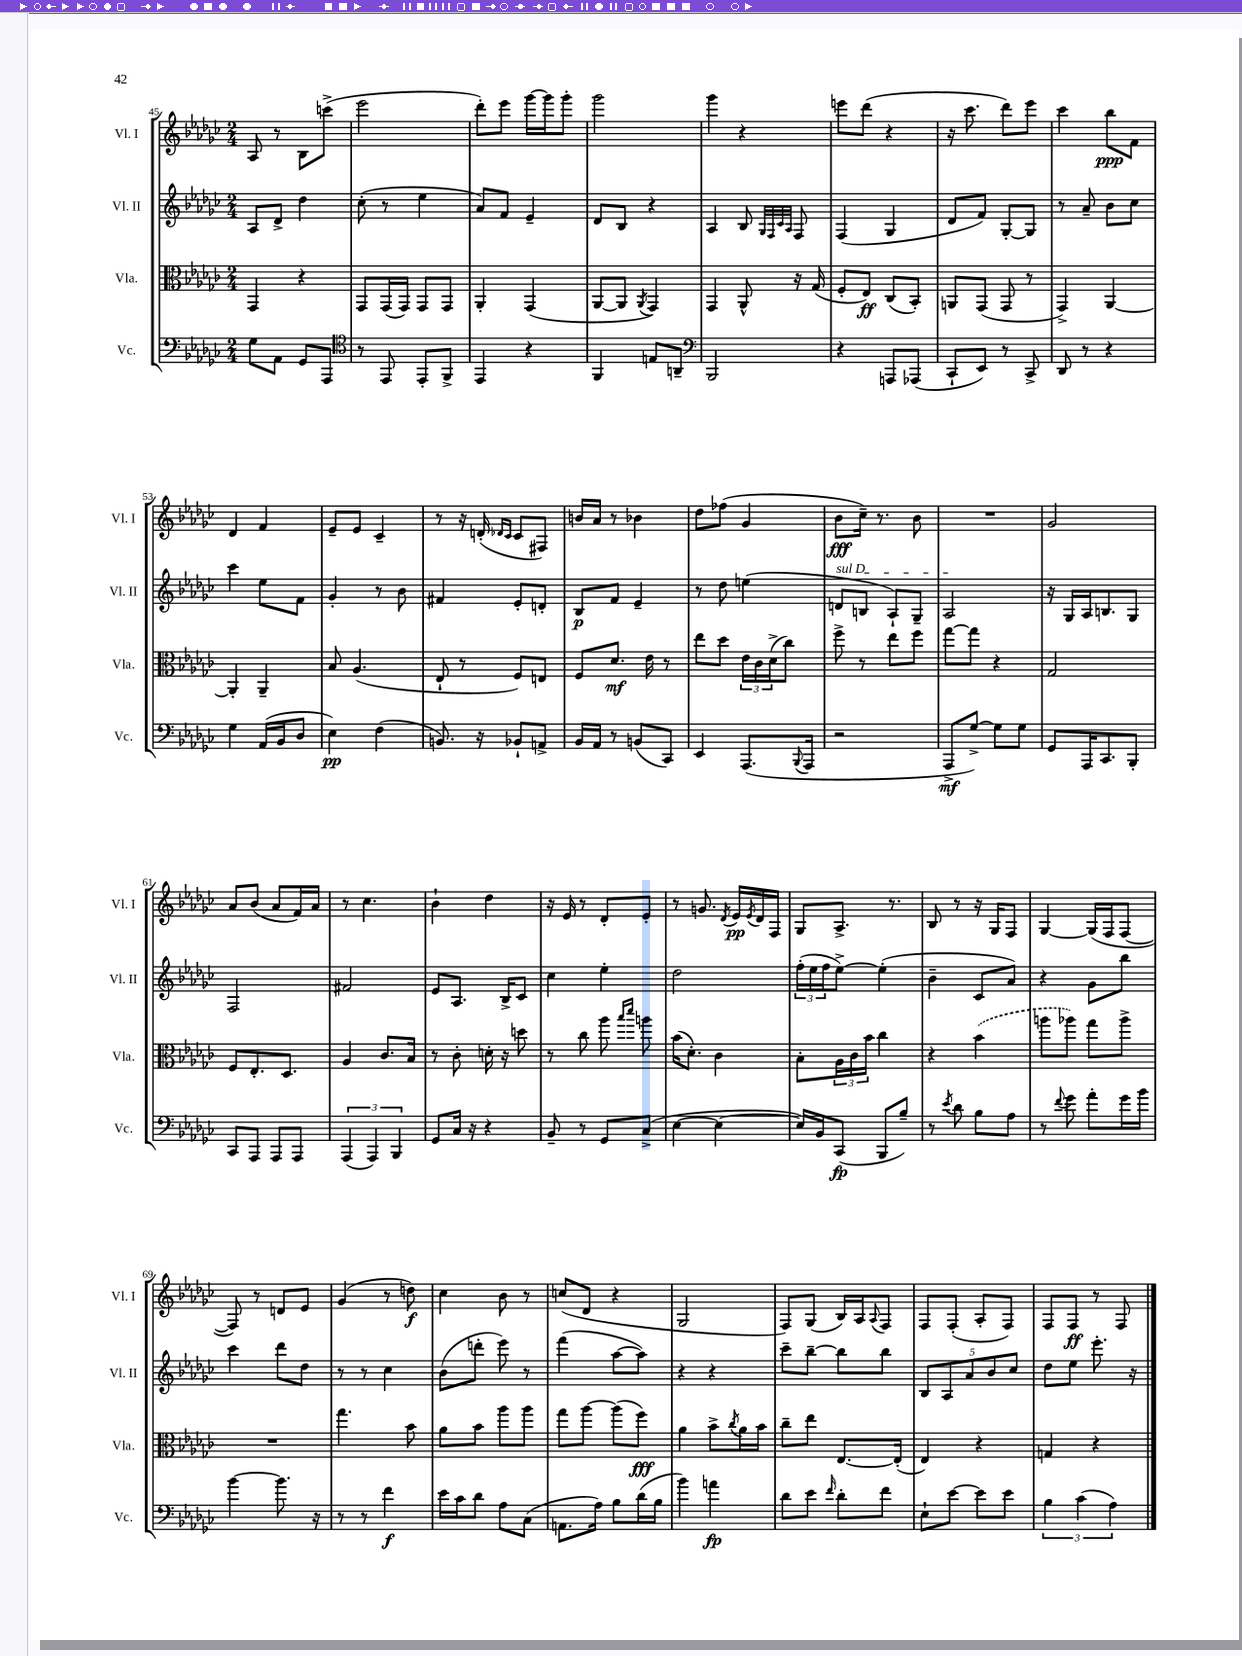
<<
\new StaffGroup <<
\new Staff = "s0" \with { instrumentName = "Vl. I" shortInstrumentName = "Vl. I" } {
    \clef treble \key ges \major \numericTimeSignature \time 2/4
    aes8 r8 bes8 c'''8->( |
    ees'''2 |
    des'''8-.) ees'''8 ges'''16~ ges'''16 ges'''8-. |
    ges'''2 |
    ges'''4 r4 |
    e'''8 des'''8( r4 |
    r16 ces'''8. des'''8) ees'''8 |
    ces'''4 bes''8\ppp f'8 |
    des'4 f'4 |
    ees'8-- ees'8 ces'4-- |
    r8 r16 d'16-.( \grace { des'16 ces'16 } ces'8 fis8) |
    b'16 aes'16 r8 bes'4 |
    des''8 fes''8( ges'4 |
    bes'8\fff ces''16--) r8. bes'8 |
    R2 |
    ges'2 |
    aes'8 bes'8( aes'8 f'16) aes'16 |
    r8 ces''4. |
    bes'4-! des''4 |
    r16 ees'16 r8 des'8-. ees'8-. |
    r8 g'8. \acciaccatura { des'8 } ees'16\pp \acciaccatura { ees'8 } des'16 f16 |
    ges8 aes8.-> r8. |
    bes8 r8 r16 ges16 f8 |
    ges4~ ges16( f16 f8~ |
    f8) r8 d'8 ees'8 |
    ges'4( r8 d''8\f) |
    ces''4 bes'8 r8 |
    c''8( des'8 r4 |
    ges2 |
    f8) ges8( bes16) aes16 \appoggiatura { aes8 } f8 |
    f8 f8-.( aes8-. f8) |
    f8 f8\ff r8 f8 \bar "|." |
}
\new Staff = "s1" \with { instrumentName = "Vl. II" shortInstrumentName = "Vl. II" } {
    \clef treble \key ges \major \numericTimeSignature \time 2/4
    aes8 des'8-> des''4 |
    ces''8-.( r8 ees''4 |
    aes'8) f'8 ees'4-- |
    des'8 bes8 r4 |
    aes4 bes8 \grace { ges32 f32 ces'32 aes32 } f8 |
    f4( ges4 |
    des'8 f'8) ges8~-. ges8 |
    r8 aes'8-- bes'8 ces''8 |
    ces'''4 ees''8 f'8 |
    ges'4-. r8 bes'8 |
    fis'4 ees'8-. d'8-. |
    bes8\p f'8 ees'4-- |
    r8 des''8 e''4( |
    \once \override TextSpanner.bound-details.left.text = \markup { \italic "sul D" } d'8\startTextSpan b8 aes8-!) ges8-- |
    aes2\stopTextSpan |
    r16 ges16 aes16 b8. ges8 |
    f2 |
    fis'2 |
    ees'8 aes8. bes16-> ces'8 |
    ces''4 ees''4-. |
    des''2 |
    \tuplet 3/2 { f''16-.( ees''16 f''16 } ees''8~->) ees''4-.( |
    bes'4-- ces'8 aes'8) |
    r4 ges'8 bes''8 |
    ces'''4 des'''8 des''8 |
    r8 r8 ces''4 |
    bes'8( d'''8-. ees'''8) r8 |
    f'''4( aes''8~ aes''8) |
    r4 r4 |
    ces'''8-- bes''8~-- bes''8 bes''8 |
    \tuplet 5/4 { bes8 aes8 aes'8 bes'8 ces''8 } |
    des''8 ees''8 ees'''8.-. r16 \bar "|." |
}
\new Staff = "s2" \with { instrumentName = "Vla." shortInstrumentName = "Vla." } {
    \clef alto \key ges \major \numericTimeSignature \time 2/4
    ges,4 r4 |
    ges,8 ges,16( ges,16) ges,8 ges,8 |
    aes,4-. ges,4( |
    aes,8~ aes,8 \acciaccatura { aes,8 } ges,4) |
    ges,4 aes,8-^ r16 ges16( |
    f8-. ees8\ff) ces8( bes,8-.) |
    a,8 ges,8( ges,8 r8 |
    ges,4->) aes,4~ |
    aes,4-. aes,4-- |
    bes8 aes4.( |
    ees8-! r8 f8) e8 |
    f8 des'8.\mf ees'16 r8 |
    ees''8 des''8 \tuplet 3/2 { ees'16 ces'16 des'16->( } ces''8) |
    f''8-> r8 ees''8 f''8 |
    ges''8~ ges''8 r4 |
    ges2 |
    f8 ees8.-. des8. |
    aes4 ces'8. bes16 |
    r8 ces'8-. d'16-. r16 d''8 |
    r8 ces''8 aes''8 \grace { bes''16 des'''16 } a''8 |
    bes'16( des'8.-.) ces'4 |
    bes8-. \tuplet 3/2 { aes16 ces'16 bes'16 } ces''4 |
    r4 \once \slurDashed bes'4( |
    a''8 aes''8) ges''8 aes''8-> |
    R2 |
    ges''4. bes'8 |
    aes'8 bes'8 aes''8 aes''8 |
    ges''8 aes''8~ aes''8( f''8\fff) |
    aes'4 bes'8-> \acciaccatura { ces''8 } aes'16 bes'16 |
    ces''8-- ees''8 ees8.~ ees16-.( |
    ees4) r4 |
    g4 r4 \bar "|." |
}
\new Staff = "s3" \with { instrumentName = "Vc." shortInstrumentName = "Vc." } {
    \clef bass \key ges \major \numericTimeSignature \time 2/4
    ges8 aes,8 ges,8 aes,,8 |
    \clef tenor r8 ees,8 ees,8-. f,8-> |
    ees,4 r4 |
    f,4 e8 a,8-- |
    \clef bass bes,,2 |
    r4 a,,8 aes,,8( |
    ces,8-! ees,8) r8 ces,8-> |
    des,8 r8 r4 |
    ges4 aes,16( bes,16 des8 |
    ees4\pp) f4( |
    b,8.) r16 bes,8-! a,8-> |
    bes,16 aes,16 r8 b,8( ces,8) |
    ees,4 aes,,8.( \appoggiatura { bes,,8 } aes,,16 |
    r2 |
    aes,,8->\mf ges8~->) ges8 ges8 |
    ges,8 aes,,16 ces,8. bes,,8-. |
    ces,8 aes,,8 aes,,8 aes,,8 |
    \tuplet 3/2 { aes,,4( aes,,4) bes,,4 } |
    ges,8 ces16 r16 r4 |
    bes,8-- r8 ges,8 ces8->( |
    ees4~ ees4~ |
    ees16) bes,16 ces,8\fp( bes,,8 bes8--) |
    r8 \acciaccatura { ees'8 } des'8 bes8 aes8 |
    r8 \appoggiatura { f'8 } ges'8 aes'8-. ges'16 bes'16 |
    bes'4~ bes'8. r16 |
    r8 r8 f'4\f |
    ees'16 ces'16 des'8 aes8 ces8( |
    a,8. aes16) bes8 des'16( bes16 |
    bes'4) a'4\fp |
    des'8 ees'8 \grace { f'16 } des'8-. f'8 |
    ees8-! ees'8~ ees'8 ees'8 |
    \tuplet 3/2 { bes4 ces'4( aes4) } \bar "|." |
}
>>
>>
\layout { \context { \Score currentBarNumber = #45 } }
